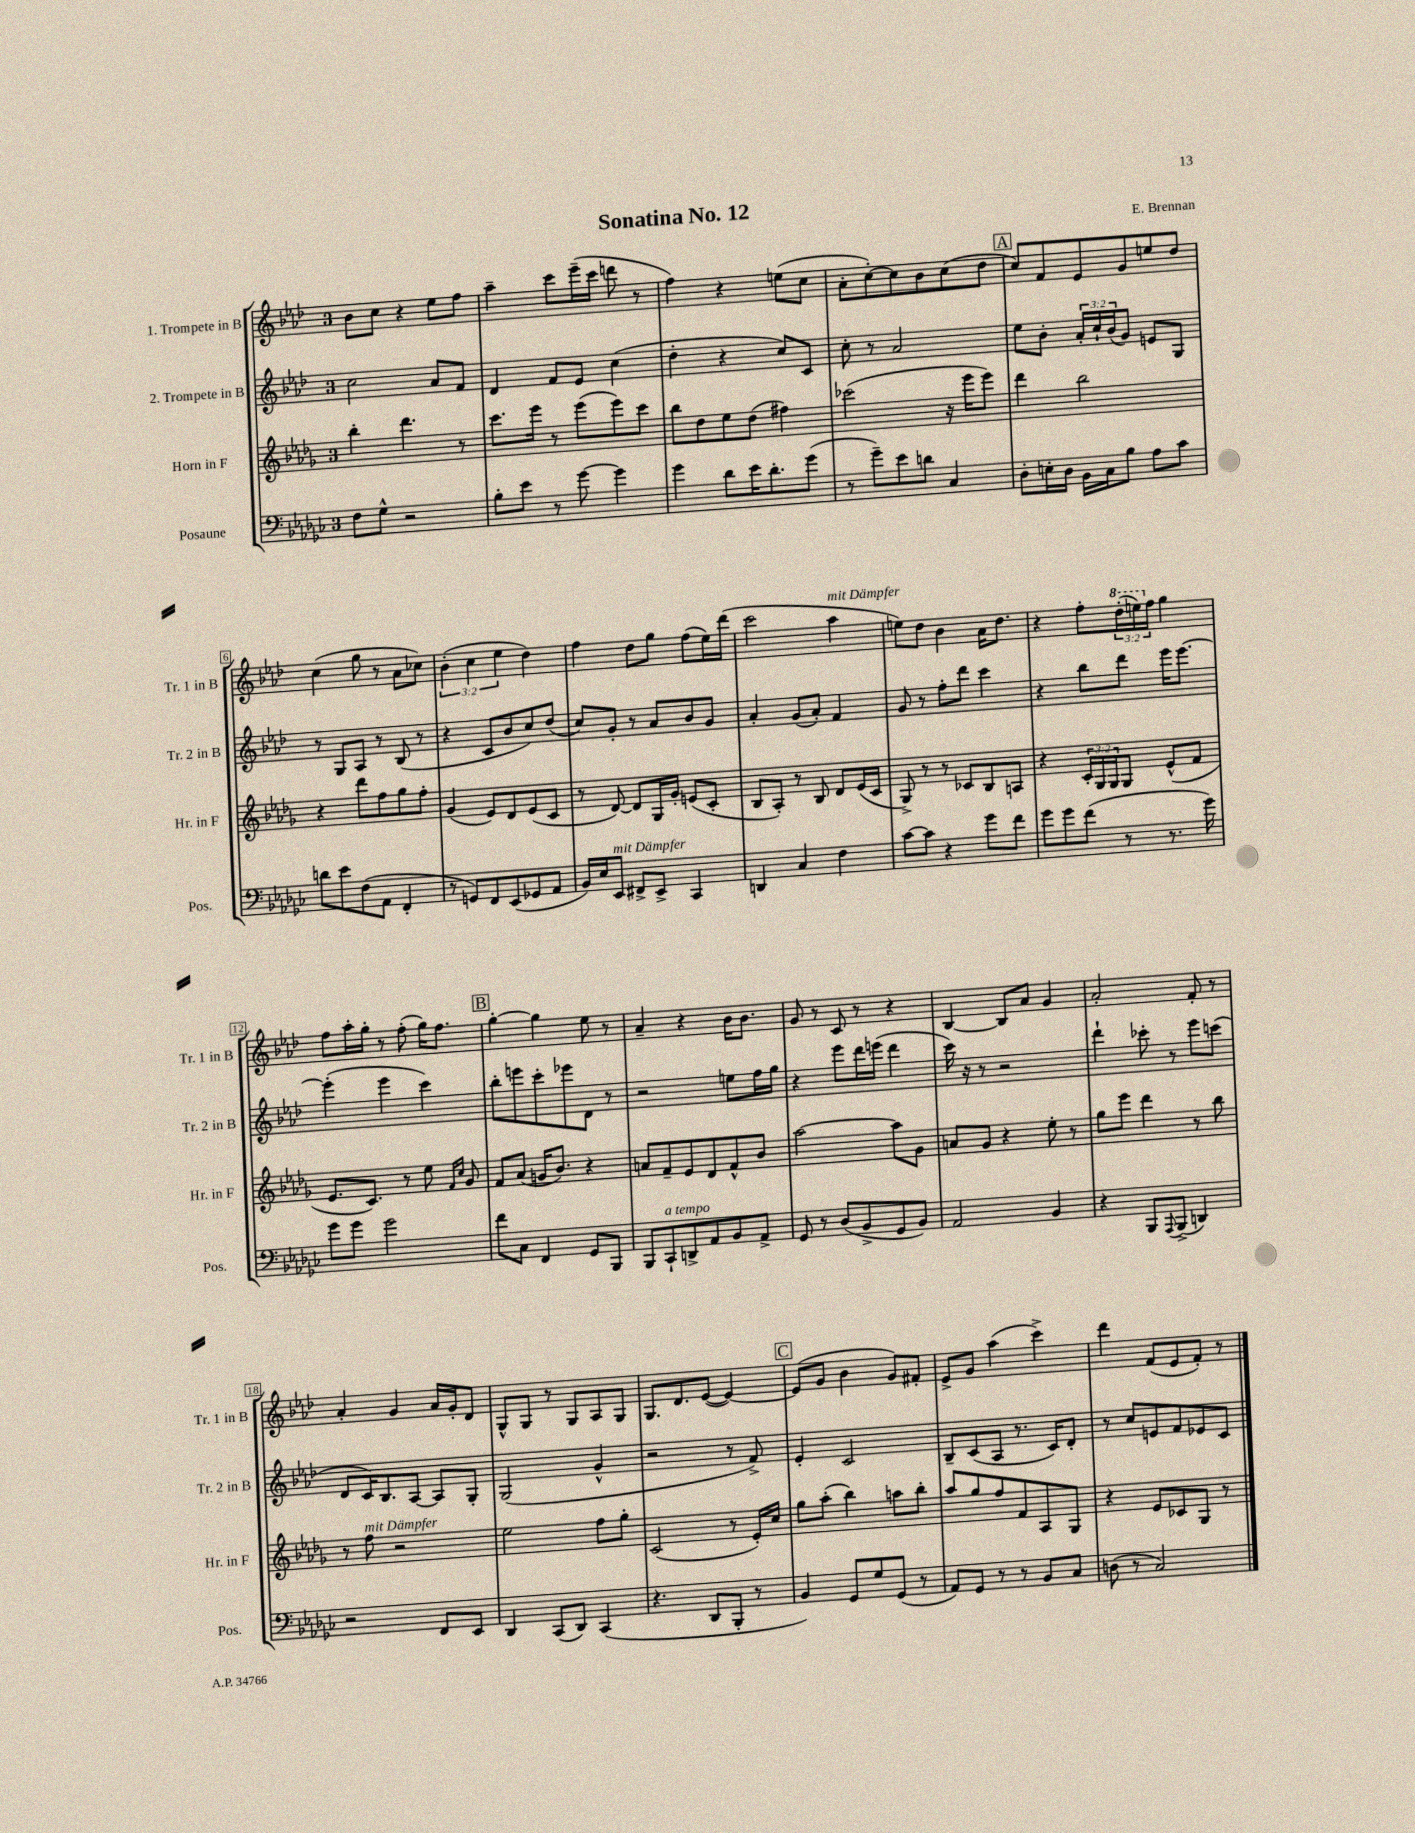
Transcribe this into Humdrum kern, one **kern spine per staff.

**kern	**kern	**kern	**kern
*staff4	*staff3	*staff2	*staff1
*clefF4	*clefG2	*clefG2	*clefG2
*k[b-e-a-d-g-c-]	*k[b-e-a-d-g-]	*k[b-e-a-d-]	*k[b-e-a-d-]
*M3/4	*M3/4	*M3/4	*M3/4
8F	4bb-'	2cc	8b-
8G-^^	.	.	8cc
2r	4.ddd-	.	4r
.	.	8a-	8ee-
.	8r	8f	8ff
=	=	=	=
8B-'	8.ccc	4d-	4aa-~
8e-	.	.	.
.	16eee-	.	.
8r	8r	8f	8ccc
[8g-	(8eee-	8e-	(16eee-~
.	.	.	16ccc
4g-]	8eee-)	(4cc	8ddd
.	8ccc	.	8r
=	=	=	=
4g-	8bb-	4dd-'	4ff)
.	8dd-	.	.
8d-	8ee-	4r	4r
16e-	(8dd-	.	.
8.d-'	.	.	.
.	4ff#)	8cc)	(8ee
(8g-	.	8c	8cc
=	=	=	=
8r	(2ccc-	8cc'	8a-'
8g-~)	.	8r	[8cc')
8e-	.	2a-	8cc]
8d	.	.	8b-
4C-	16r	.	(8cc
.	16eee-	.	.
.	8eee-)	.	8dd-
=	=	=	=
8D-'	4ddd-	8ee-	8cc)
16E'	.	8b-'	8f
16D-	.	.	.
16BB-	2bb-	24a-'	8e-
.	.	24cc`	.
16C-	.	.	.
.	.	(24b-	.
8B-	.	8g)	8g
8A-	.	8e	8ee
8c-	.	8G	8dd-
=	=	=	=
8d	4r	8r	(4cc
8e-	.	8G	.
(8F	8ddd-	8A-	8gg
8AA-	8ff	8r	8r
4FF'	8gg-	(8B-	8a-
.	8ff'	8r	8cc-)
=	=	=	=
8r	(4g-	4r	(6b-'
8GG)	.	.	.
.	.	.	6cc
8FF	8e-)	8c	.
.	.	.	6ee-
(8EE-	8d-	8b-	.
8GG-	(8e-	8cc)	4dd-)
8AA-	8c	(8dd-	.
=	=	=	=
16BB-)	8r	8cc)	4ff
16E-	.	.	.
8EE-	[8d-)	8g'	.
8FF#^	8d-]	8r	8dd-
8EE-^	16G-	8a-	8gg
.	16g-'	.	.
4CC-	(8e	8b-	(8ff
.	8c'	8g	16ee-)
.	.	.	(16ddd-
=	=	=	=
4DD	8B-	4a-'	2ccc
.	8A-')	.	.
4C-	8r	(8g	.
.	8B-	8a-')	.
4F	8d-	4f	4aa-
.	(16e-	.	.
.	16c	.	.
=	=	=	=
[8c-	8G-^)	8g	8ee)
8c-]	8r	8r	8dd-
4r	8r	8ff'	4b-
.	8c-	8ddd-	.
8g-	8B-	4ccc	16a-
.	.	.	8.dd-
8f	8A	.	.
=	=	=	=
8g-	4r	4r	4r
8g-	.	.	.
(8f	24c'	8bb-	8ff'
.	24G-	.	.
.	24G-	.	.
8r	8G-	8ddd-	(24ddd-'
.	.	.	24eee)
.	.	.	24ff
8.r	(8e-^^	16eee-	4gg
.	.	[8.eee-	.
.	8f	.	.
16g-)	.	.	.
=	=	=	=
8g-	8.e-	(4eee-']	8ff
8g-	.	.	16aa-'
.	8.c)	.	16gg'
2g-	.	4eee-	8r
.	8r	.	(8ff'
.	8ee-	4ccc)	16gg)
.	.	.	8.ff
.	16qqf	.	.
.	16qqcc	.	.
.	8g-	.	.
=	=	=	=
8f	8f	8bb-'	[4gg'
8C-	(8a-	8eee	.
4FF	16g	8ccc'	4gg]
.	8.b-)	.	.
.	.	8eee-	.
8GG-	4r	8d-	8ee-
8BBB-	.	8r	8r
=	=	=	=
8BBB-	8a	2r	4a-~
8CC-`	8f~	.	.
8DD^	8e-	.	4r
8AA-	8d-	.	.
8BB-	8f^^	8ee	16b-
.	.	.	8.b-
8AA-^	8b-	16ff	.
.	.	16gg	.
=	=	=	=
8GG-	[2aa-	4r	8g
8r	.	.	8r
(8D-	.	8eee-	8c
8BB-^	.	16ddd-	8r
.	.	(16eee	.
8GG-	8aa-]	4ddd-	4r
8BB-)	8g-	.	.
=	=	=	=
2AA-	8a	16ccc)	[4B-
.	.	16r	.
.	8g-	8r	.
.	4r	2r	8B-]
.	.	.	8a-
4BB-	8ee-'	.	4g
.	8r	.	.
=	=	=	=
4r	8gg-	4ddd-`	2a-'
.	8eee-	.	.
8BBB-	4ddd-	8ccc-'	.
8qqAAA-	.	.	.
(8BBB-^	.	8r	.
4DD)	8r	8eee-	8f'
.	8bb-	(8ccc	8r
=	=	=	=
2r	8r	8d-	4a-'
.	8ff	16c)	.
.	.	8.B-	.
.	2r	.	4g
.	.	[8A-	.
8FF	.	8A-]	16a-
.	.	.	16g'
8EE-	.	8G'	8d-
=	=	=	=
4DD-	2ee-	(2G	8G^^
.	.	.	8G
(8CC-	.	.	8r
8DD-)	.	.	8G
(4CC-	8ff	4g^^	8A-
.	8gg-'	.	8G
=	=	=	=
4.r	(2c	2r	8.G
.	.	.	8.d-
8DD-	.	.	([8e-
8BBB-'	8r	8r	4e-_)
8r	16e-')	8f^)	.
.	16cc	.	.
=	=	=	=
4BB-)	8gg-	4e-'	(8e-]
.	(8aa-'	.	8g
8GG-	4bb-)	2c	4b-
8G-	.	.	.
(8GG-	8aa	.	8g)
8r	8bb-'	.	8f#'
=	=	=	=
8AA-)	8aa-	8B-~	8e-^
8GG-	8gg-	(8c	8g
8r	8ff	8A-	(4aa-
8r	8f	8.r	.
8BB-	8A-	.	4ccc^)
.	.	16c)	.
8C-	8G-	8d-'	.
=	=	=	=
(8D	4r	8r	4ddd-
8r	.	8cc	.
2C-)	8e-	8e	(8f
.	8c-	8f	8e-
.	8G-	8e-	8f')
.	8r	8c	8r
==	==	==	==
*-	*-	*-	*-
